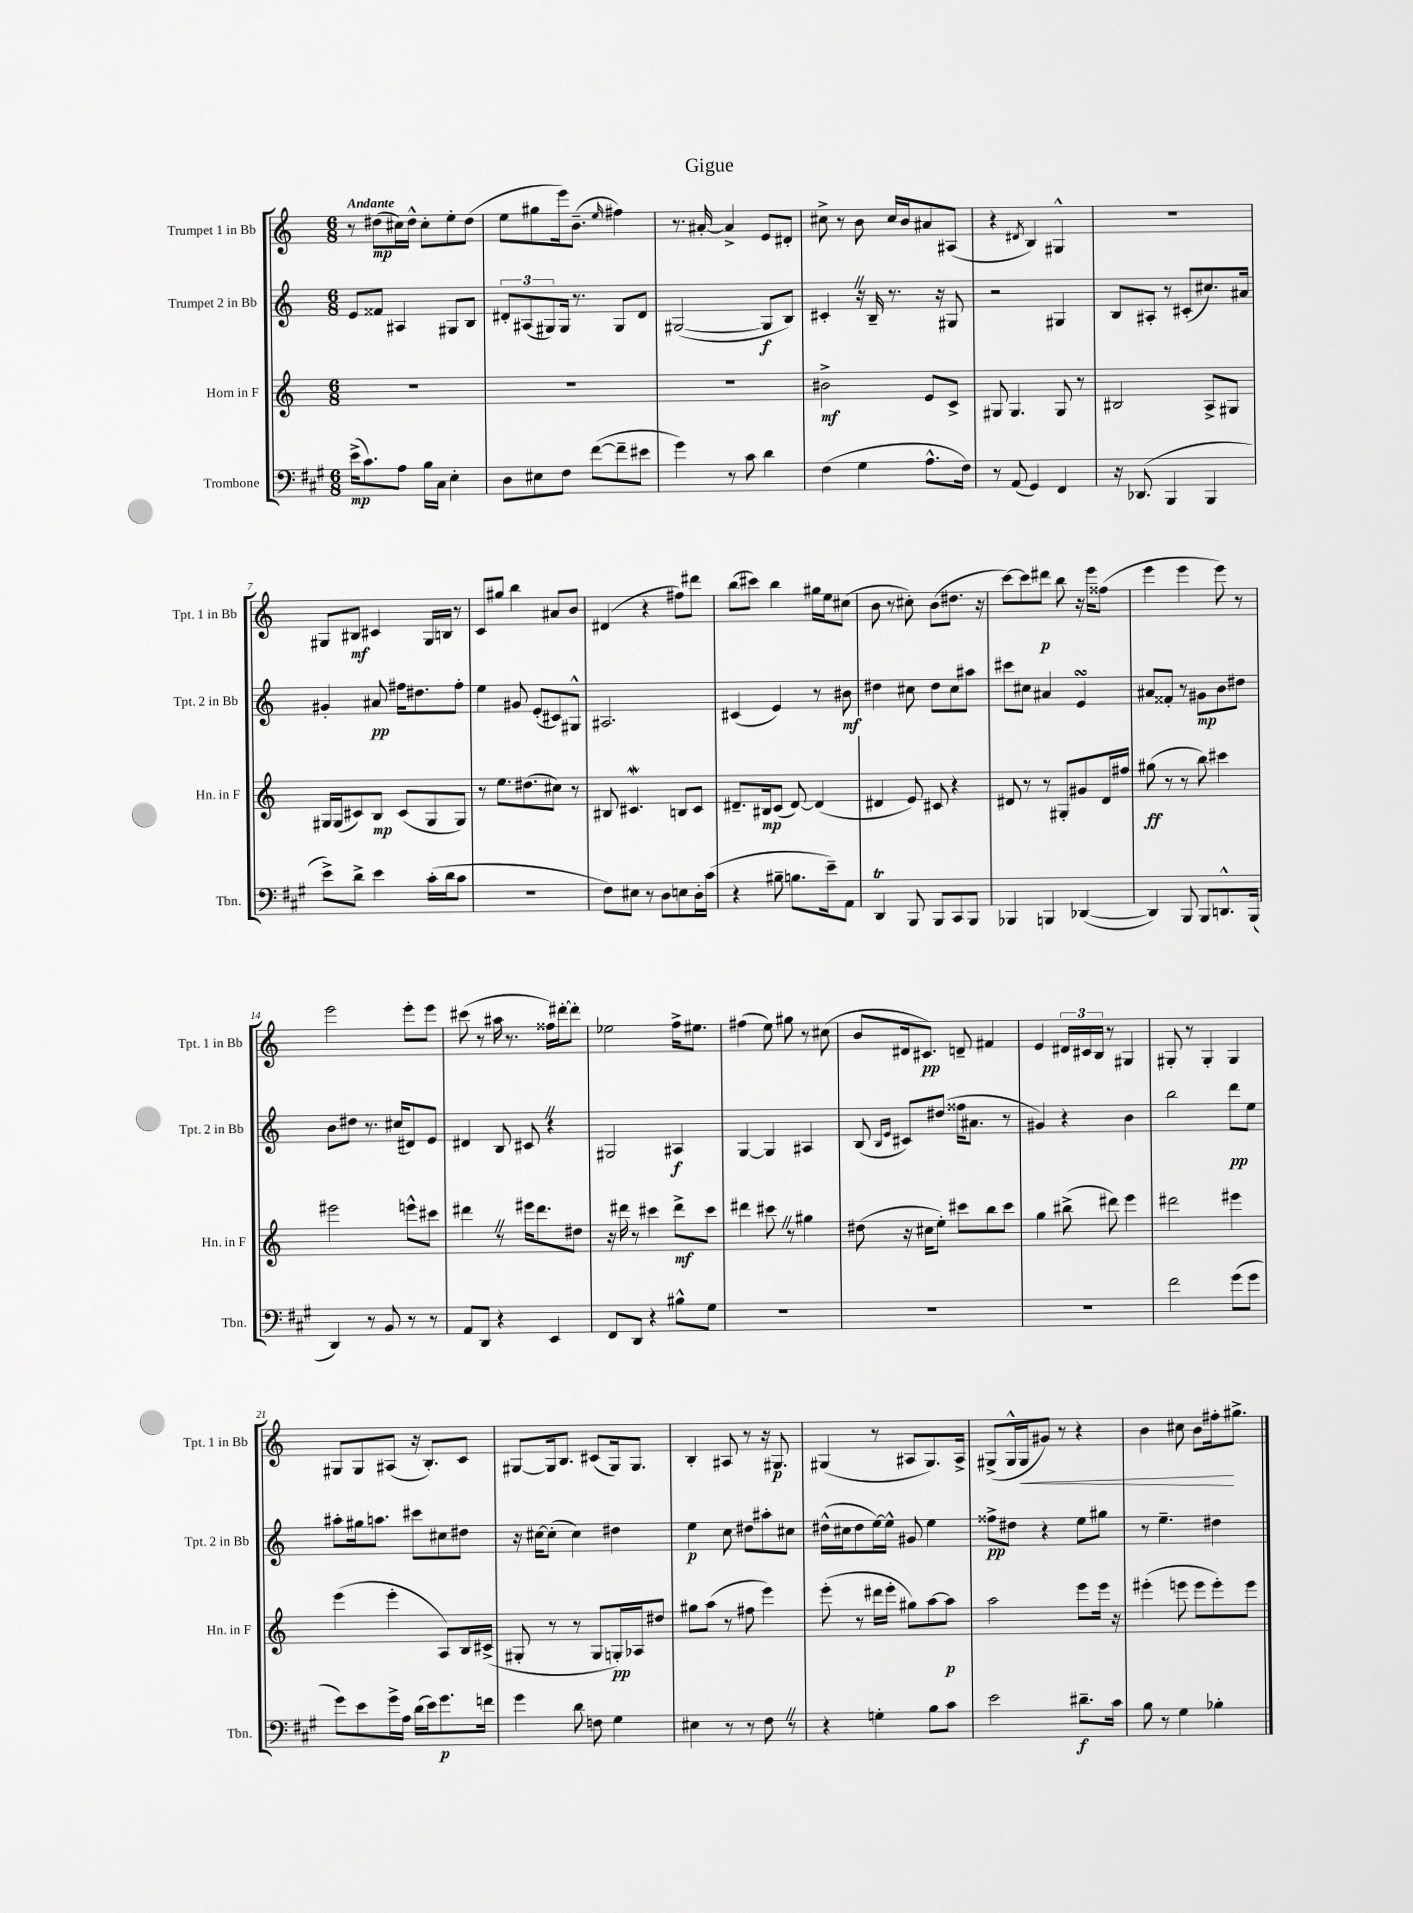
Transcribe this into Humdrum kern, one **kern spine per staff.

**kern	**kern	**kern	**kern
*staff4	*staff3	*staff2	*staff1
*clefF4	*clefG2	*clefG2	*clefG2
*k[f#c#g#]	*k[]	*k[]	*k[]
*M6/8	*M6/8	*M6/8	*M6/8
(16e^	2.r	8e	8r
8.c#)	.	.	.
.	.	8f##	(8dd#
8A	.	4A#	16cc#)
.	.	.	16dd#^^
16B	.	.	8cc#'
16C#	.	.	.
4E'	.	8G#	8ee'
.	.	8B	(8dd#
=	=	=	=
8D	2.r	12d#'	8ee
.	.	(12A#	.
8E#	.	.	8gg#
.	.	12G#)	.
8F#	.	16G#	16eee)
.	.	8.r	(8.b~
([8f#	.	.	.
.	.	.	16qqee
8f#~]	.	8G#	4ff#)
8e#	.	8d#	.
=	=	=	=
4g#)	2.r	([2G#	8.r
.	.	.	[16a#'
8r	.	.	4a#^]
8c#	.	.	.
4d	.	8G#]	8e
.	.	8B)	8d#'
=	=	=	=
(4F#	2b#^	4c#'	8cc#^
.	.	.	8r
4G#	.	16r	8b
.	.	16B~	.
.	.	8.r	16cc#
.	.	.	16b
8.A^^	8e	.	8a#
.	.	16r	.
.	8c^	8G#	(8A#
16F#)	.	.	.
=	=	=	=
8r	8G#	2r	4r
(8AA	4.G#	.	.
.	.	.	8qd#
4GG#)	.	.	4B)
4FF#	8G#	4G#	4G#^^
.	8r	.	.
=	=	=	=
16r	2B#	8B	2.r
(8.DD-	.	.	.
.	.	8A#'	.
4BBB	.	8r	.
.	.	(8c#'	.
4BBB	8A^	8.cc#)	.
.	8G#	.	.
.	.	16a#	.
=	=	=	=
8e^)	16G#	4g#'	8G#
.	(16G#	.	.
8d^	8c#)	.	8B#
4e	8B	8a#	4c#
.	(8c#	16ff#	.
.	.	8.dd#	.
(16c#'	8G#	.	16G#
16d	.	.	16B
8c#	8G#)	8ff#'	8r
=	=	=	=
2.r	8r	4ee	8c
.	8.ee	.	8gg#
.	.	8g#	4bb
.	(8.dd#	.	.
.	.	(8e'	.
.	8cc#)	8c#)	8a#
.	8r	8G#^^	8b
=	=	=	=
8F#)	8B#	2.A#	(4d#
8E#	4.c#	.	.
8r	.	.	4r
8D	.	.	.
8E	8B	.	8ff#)
16D'	8c#	.	8ddd#
(16c#	.	.	.
=	=	=	=
4r	8.d#~	(4c#	(8bb
.	.	.	8ccc#)
.	16B#	.	.
8B#~	(8c	4e)	4bb
8.B	[8d#)	.	.
.	(4d#]	8r	16gg#
16e~)	.	.	16ee
8AA	.	8b#	(8cc#
=	=	=	=
4DD	4d#	4dd#	8b
.	.	.	8r
8BBB	8e)	8cc#	8cc#')
8BBB	8c#	8dd#	(8b
8CC#	4r	8cc#	8.dd#
8BBB	.	8aa#	.
.	.	.	16r
=	=	=	=
4BBB-	8d#	8ccc#	[8ccc)
.	8r	8cc#	8ccc]
4BBB	8r	4a#	8ddd#
.	8G#'	.	8bb
([4DD-	8g#	4e	16r
.	.	.	16eee
.	16d#	.	(8ff##
.	16ff#	.	.
=	=	=	=
4DD-])	(8gg#	8a#	4eee
.	8r	8f##'	.
8BBB	8r	8r	4eee
8BBB	8bb)	8g#	.
8.DD^^	4ccc#	8b	8eee)
.	.	8dd#	8r
(16BBB	.	.	.
=	=	=	=
4DD)	2eee#	8b	2eee
.	.	8dd#	.
8r	.	8.r	.
8BB	.	.	.
.	.	(16cc#	.
8r	8eee^^	8d#)	8eee'
8r	8ccc#	8e	8eee
=	=	=	=
8AA	4ddd#	4d#	(8ccc#
8DD	.	.	8r
4r	8r	8B	16aa#
.	.	.	8.r
.	16eee#	8c#	.
.	8.ddd#	.	.
4EE	.	4r	16ff##)
.	.	.	[16ddd#'
.	8dd#	.	8ddd#']
=	=	=	=
8FF#	16r	2G#	2ee-
.	16ddd#	.	.
8DD	8r	.	.
4r	4ccc#	.	.
8B#^^	8ddd#^	4A#	16ff^
.	.	.	8.ee#
8G#	8ccc#	.	.
=	=	=	=
2.r	4ddd#	[4G	(4ff#
.	8ccc#	4G]	8ee)
.	8r	.	8gg#
.	4gg#	4A#	8r
.	.	.	(8cc#
=	=	=	=
2.r	(8dd#	(8B	8b
.	.	16qqB	.
.	.	16qqe	.
.	16r	8c#)	16d#
.	16cc#	.	8.c#)
.	8ee')	(8dd#	.
.	8ccc#	16ff##	8d~
.	.	8.a#	.
.	8bb	.	4f#
.	8ccc#	8r	.
=	=	=	=
2.r	4gg	4g#)	4e
.	(8bb#^	4r	24d#
.	.	.	24c#
.	.	.	24B
.	8ddd#)	.	8r
.	4eee	4b	4G#
=	=	=	=
2f#	2ddd#	2bb	8G#'
.	.	.	8r
.	.	.	4G#'
(8g#	4eee#	8ddd	4G#
8g#	.	8ee	.
=	=	=	=
8g#)	(4eee	8aa#'	8G#
8e	.	16gg#	8G#
.	.	8.aa	.
16g#^	4eee'	.	(8A#
16A	.	.	.
(16d	.	8ccc#	16r
16e)	.	.	8.B')
8.g#	8A)	8cc#	.
.	16B	8dd#	8c
16f	(16c#^	.	.
=	=	=	=
4g#	8G#'	16r	[8G#
.	.	[16cc#	.
.	8r	(8cc#']	16G#]
.	.	.	8.B
8d	8r	4cc#)	.
8F	8G#	.	(8c#
4G#	16G')	4dd#	16G#)
.	16A-	.	8.G#
.	8dd#	.	.
=	=	=	=
4E#	8gg#	4ee	4B'
.	(8aa	.	.
8r	8r	8cc	8A#
8r	8ff#	8dd#	8r
8F#	4eee)	8aa#'	16r
.	.	.	8.G#
8r	.	8cc#	.
=	=	=	=
4r	(8eee'	(16dd#^^	(4G#
.	.	16cc#	.
.	8r	8dd#	.
4G'	16ddd#	[16ee)	8r
.	16eee'	16ee^^]	.
.	8gg#)	8g#	8A#
8B	[8aa	4ee	8.G#)
8c#	8aa]	.	.
.	.	.	16A#^
=	=	=	=
2e	2aa	8ff##^	(8G#^
.	.	8dd#	16G#^^
.	.	.	16G#
.	.	4r	8g#)
.	.	.	8r
8.d#~	8eee	8ee	4r
.	16eee	8gg#	.
16c#	16r	.	.
=	=	=	=
8B	(4eee#'	8r	4b
8r	.	4.ee~	.
4G#	8eee	.	8cc#
.	8eee	.	8b
4B-'	8eee')	4dd#	16ff#'
.	.	.	8.gg#^
.	8eee	.	.
==	==	==	==
*-	*-	*-	*-
